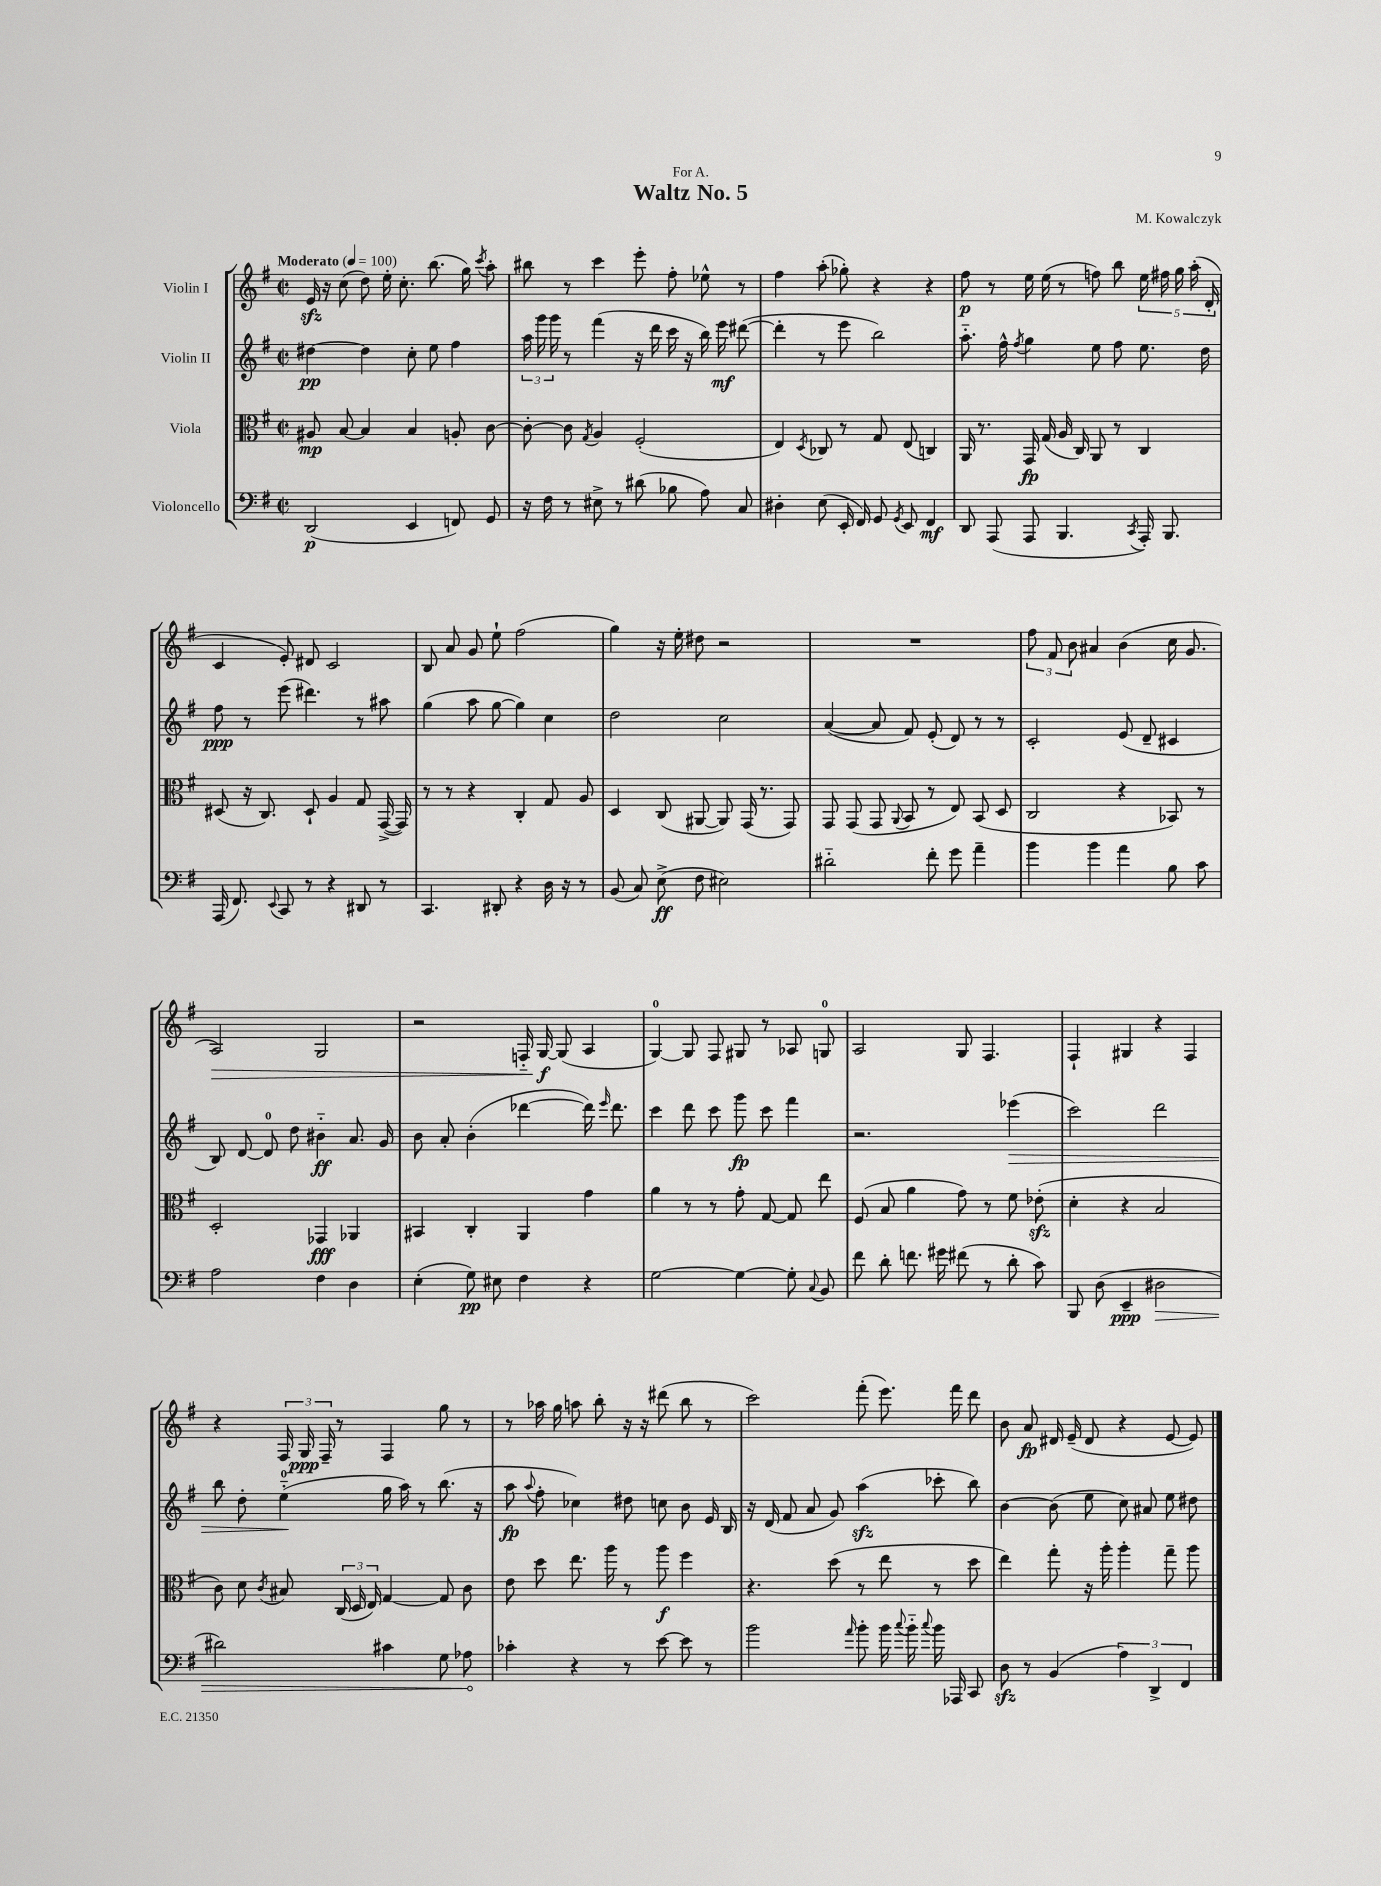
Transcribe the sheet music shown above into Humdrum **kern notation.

**kern	**dynam	**kern	**dynam	**kern	**dynam	**kern	**dynam
*part4	*part4	*part3	*part3	*part2	*part2	*part1	*part1
*staff4	*staff4	*staff3	*staff3	*staff2	*staff2	*staff1	*staff1
*I"Violoncello	*	*I"Viola	*	*I"Violin II	*	*I"Violin I	*
*clefF4	*	*clefC3	*	*clefG2	*	*clefG2	*
*k[f#]	*	*k[f#]	*	*k[f#]	*	*k[f#]	*
*M2/2	*	*M2/2	*	*M2/2	*	*M2/2	*
*met(c|)	*	*met(c|)	*	*met(c|)	*	*met(c|)	*
*MM100	*	*MM100	*	*MM100	*	*MM100	*
=1	=1	=1	=1	=1	=1	=1	=1
!	!	!	!	!	!	!LO:TX:a:B:t=Moderato	!
(2DD/	p	8A#X/	mp	[4dd#X\	pp	16ezz/	.
.	.	.	.	.	.	16r	.
.	.	[8B/	.	.	.	(8cc\	.
.	.	4B/]	.	4dd#\]	.	8dd\)	.
.	.	.	.	.	.	16ee'\	.
.	.	.	.	.	.	8.cc'\	.
4EE/	.	4B/	.	8cc'\	.	.	.
.	.	.	.	8ee\	.	(8.bb\	.
8FFn/)	.	8An'/	.	4ff#\	.	.	.
.	.	.	.	.	.	16gg\)	.
.	.	.	.	.	.	8qccc/	.
8GG/	.	[8c\	.	.	.	8aa'\	.
=2	=2	=2	=2	=2	=2	=2	=2
16r	.	8c'\_	.	24aa\	.	8bb#X\	.
.	.	.	.	24ggg\	.	.	.
16F#\	.	.	.	.	.	.	.
.	.	.	.	24ggg\	.	.	.
8r	.	8c\]	.	8r	.	8r	.
.	.	8qG/	.	.	.	.	.
8E#X^\	.	4A/	.	(4fff#\	.	4ccc\	.
8r	.	.	.	.	.	.	.
(8d#X\	.	(2F#'/	.	16r	.	8eee'\	.
.	.	.	.	16ddd\	.	.	.
8B-X\	.	.	.	16ccc\	.	8ff#'\	.
.	.	.	.	16r	.	.	.
8A\)	.	.	.	16bb\)	.	8ee-X^^\	.
.	.	.	.	16eee\	mf	.	.
8C/	.	.	.	([8ddd#X\	.	8r	.
=3	=3	=3	=3	=3	=3	=3	=3
4D#X'\	.	4E/)	.	4ddd#'\]	.	4ff#\	.
.	.	8qD/	.	.	.	.	.
(8E\	.	8C-X/	.	8r	.	(8aa'\	.
16EE'/	.	8r	.	8eee\	.	8gg-X'\)	.
16FF#/)	.	.	.	.	.	.	.
8GG/	.	8G/	.	2bb\)	.	4r	.
8qGG/	.	.	.	.	.	.	.
8EE/	.	(8E/	.	.	.	.	.
4FF#/	mf	4Cn/)	.	.	.	4r	.
=4	=4	=4	=4	=4	=4	=4	=4
8DD/	.	16AA/	.	8.aa\	.	8ff#\	p
.	.	8.r	.	.	.	.	.
(8AAA/	.	.	.	.	.	8r	.
.	.	.	.	16ff#^^\	.	.	.
.	.	.	.	8qff#/	.	.	.
8AAA/	.	16GG/	fp	4gg\	.	16ee\	.
.	.	(16G/	.	.	.	(16ee\	.
4.BBB/	.	16A/	.	.	.	8r	.
.	.	16C/)	.	.	.	.	.
.	.	8AA/	.	8ee\	.	8ffn\)	.
.	.	8r	.	8ff#\	.	8bb\	.
8qCC/	.	.	.	.	.	.	.
16AAA'/)	.	4C/	.	8.ee\	.	20ee\	.
.	.	.	.	.	.	20ff#X\	.
8.BBB/	.	.	.	.	.	.	.
.	.	.	.	.	.	20gg\	.
.	.	.	.	.	.	(20aa'\	.
.	.	.	.	16dd\	.	.	.
.	.	.	.	.	.	20d'/	.
!!LO:LB:g=z
=5	=5	=5	=5	=5	=5	=5	=5
(16AAA/	.	(8D#X/	.	8ff#\	ppp	4c/	.
8.FF#/)	.	.	.	.	.	.	.
.	.	16r	.	8r	.	.	.
.	.	8.C/)	.	.	.	.	.
8qqEE/	.	.	.	.	.	.	.
8CC/	.	.	.	(8eee\	.	8e'/)	.
8r	.	8D#`/	.	4.ddd#X\)	.	8d#X/	.
4r	.	4A/	.	.	.	2c/	.
8DD#X/	.	8G/	.	8r	.	.	.
8r	.	([16GG^/	.	8aa#X\	.	.	.
.	.	16GG/])	.	.	.	.	.
=6	=6	=6	=6	=6	=6	=6	=6
4.CC/	.	8r	.	(4gg\	.	8B/	.
.	.	8r	.	.	.	8a/	.
.	.	4r	.	8aa\	.	8g/	.
8DD#X'/	.	.	.	[8gg\	.	8ee`\	.
4r	.	4C'/	.	4gg\])	.	(2ff#\	.
16D\	.	8G/	.	4cc\	.	.	.
16r	.	.	.	.	.	.	.
8r	.	8A/	.	.	.	.	.
=7	=7	=7	=7	=7	=7	=7	=7
(8BB/	.	4D/	.	2dd\	.	4gg\)	.
8C/)	.	.	.	.	.	.	.
(8E^\	ff	(8C/	.	.	.	16r	.
.	.	.	.	.	.	16ee'\	.
8F#\	.	[8AA#X/	.	.	.	8dd#X\	.
2E#X\)	.	8AA#/])	.	2cc\	.	2r	.
.	.	(16GG/	.	.	.	.	.
.	.	8.r	.	.	.	.	.
.	.	8GG/)	.	.	.	.	.
=8	=8	=8	=8	=8	=8	=8	=8
2d#X\	.	8GG/	.	([4a/	.	1r	.
.	.	(8GG/	.	.	.	.	.
.	.	8GG/	.	8a/]	.	.	.
.	.	8qqAA/	.	.	.	.	.
.	.	8BB/	.	8f#/)	.	.	.
8f#'\	.	8r	.	(8e'/	.	.	.
8g\	.	8E/)	.	8d/)	.	.	.
4a~\	.	(8BB/	.	8r	.	.	.
.	.	8D/	.	8r	.	.	.
=9	=9	=9	=9	=9	=9	=9	=9
4b\	.	2C/	.	2c'/	.	12ff#\	.
.	.	.	.	.	.	12f#/	.
.	.	.	.	.	.	12b\	.
4b\	.	.	.	.	.	4a#X/	.
4a\	.	4r	.	(8e/	.	(4b\	.
.	.	.	.	8d~/	.	.	.
8B\	.	8BB-X/)	.	4c#X/	.	16cc\	.
.	.	.	.	.	.	8.g/	.
8c\	.	8r	.	.	.	.	.
!!LO:LB:g=z
=10	=10	=10	=10	=10	=10	=10	=10
!	!	!	!	!	!	!	!LO:HP:b
2A\	.	2D'/	.	8B/)	.	2A/)	>
.	.	.	.	[8d/	.	.	.
.	.	.	.	8d/]	.	.	.
.	.	.	.	8dd\	.	.	.
4F#\	.	4GG-X/	fff	4b#X\	ff	2G/	.
4D\	.	4AA-X/	.	8.a/	.	.	.
.	.	.	.	16g/	.	.	.
=11	=11	=11	=11	=11	=11	=11	=11
(4E'\	.	4BB#X/	.	8b\	.	2r	.
.	.	.	.	8a'/	.	.	.
8G\)	pp	4C'/	.	(4b'\	.	.	.
8E#X\	.	.	.	.	.	.	.
4F#\	.	4AA/	.	[4ddd-X\	.	16Fn/	.
.	.	.	.	.	.	[16G/	f
.	.	.	.	.	.	(8G/]	]
4r	.	4g\	.	16ddd-\])	.	4A/	.
.	.	.	.	16qqeee/	.	.	.
.	.	.	.	8.ddd-\	.	.	.
=12	=12	=12	=12	=12	=12	=12	=12
[2G\	.	4a\	.	4ccc\	.	[4G/)	.
.	.	8r	.	8ddd\	.	8G/]	.
.	.	8r	.	8ccc\	.	8F#/	.
4G\_	.	8g'\	.	8ggg\	fp	8G#X/	.
.	.	[8G/	.	8ccc\	.	8r	.
8G'\]	.	8G/]	.	4fff#\	.	8A-X/	.
8qqC/	.	.	.	.	.	.	.
8BB/	.	8ee\	.	.	.	8Gn/	.
=13	=13	=13	=13	=13	=13	=13	=13
8f#\	.	(8F#/	.	2.r	.	2A/	.
8d'\	.	8B/	.	.	.	.	.
8.fn\	.	4a\	.	.	.	.	.
16g#X\	.	.	.	.	.	.	.
(8f#X\	.	8g\)	.	.	.	8G/	.
8r	.	8r	.	.	.	4.F#/	.
!	!	!	!	!	!LO:HP:b	!	!
8d'\	.	8f#\	.	(4eee-X\	>	.	.
8c\)	.	(8e-Xzz'\	.	.	.	.	.
=14	=14	=14	=14	=14	=14	=14	=14
8BBB/	.	4d'\	.	2ccc\)	.	4F#`/	.
(8D\	.	.	.	.	.	.	.
4EE~/	ppp	4r	.	.	.	4G#X/	.
!	!LO:HP:b	!	!	!	!	!	!
2D#X\	>	2B/	.	2ddd\	.	4r	.
.	.	.	.	.	.	4F#/	.
!!LO:LB:g=z
=15	=15	=15	=15	=15	=15	=15	=15
2d#X\)	.	8c\)	.	8bb\	.	4r	.
.	.	8d\	.	8dd'\	.	.	.
.	.	8qc/	.	.	.	.	.
.	.	8B#X/	.	(4ee\	.	24F#/	.
.	.	.	.	.	.	24G/	ppp
.	.	.	.	.	.	24F#~/	.
.	.	(24C/	.	.	.	8r	.
.	.	24D/	.	.	.	.	.
.	.	24E/)	.	.	.	.	.
4c#X\	.	[4G/	.	16gg\	]	4F#/	.
.	.	.	.	16aa\)	.	.	.
.	.	.	.	8r	.	.	.
8G\	.	8G/]	.	(8.bb\	.	8gg\	.
8A-X\	.	8c\	.	.	.	8r	.
.	.	.	.	16r	.	.	.
.	]	.	.	.	.	.	.
=16	=16	=16	=16	=16	=16	=16	=16
4c-X'\	.	8e\	.	8aa\	fp	8r	.
.	.	.	.	8qqaa/	.	.	.
.	.	8dd\	.	8ff#'\	.	16aa-X\	.
.	.	.	.	.	.	16gg\	.
4r	.	8.ee\	.	4cc-X\)	.	8aan\	.
.	.	.	.	.	.	8bb'\	.
.	.	16aa\	.	.	.	.	.
8r	.	8r	.	8dd#X\	.	16r	.
.	.	.	.	.	.	16r	.
[8e\	.	8aa\	f	8ccn\	.	(8ddd#X\	.
8e\]	.	4ff#\	.	8b\	.	8bb\	.
8r	.	.	.	16e/	.	8r	.
.	.	.	.	16B/	.	.	.
=17	=17	=17	=17	=17	=17	=17	=17
2b\	.	4.r	.	16r	.	2ccc\)	.
.	.	.	.	(16d/	.	.	.
.	.	.	.	8f#/	.	.	.
.	.	.	.	8a/	.	.	.
.	.	(8dd\	.	8g/)	.	.	.
16qqa/	.	.	.	.	.	.	.
8b'\	.	8r	.	(4aazz\	.	(8fff#'\	.
16b\	.	8ee\	.	.	.	8.eee\)	.
8qqcc/	.	.	.	.	.	.	.
16b\	.	.	.	.	.	.	.
8qqcc/	.	.	.	.	.	.	.
16b\	.	8r	.	8ccc-X'\	.	.	.
16AAA-X/	.	.	.	.	.	16fff#\	.
8CC/	.	8dd\	.	8bb\)	.	8ddd\	.
=18	=18	=18	=18	=18	=18	=18	=18
8Dzz\	.	4ee\)	.	[4b\	.	8b\	.
8r	.	.	.	.	.	8a/	fp
(4BB/	.	8gg'\	.	(8b\]	.	16d#X/	.
.	.	.	.	.	.	(16e~/	.
.	.	16r	.	8ee\	.	8d#/	.
.	.	16aa'\	.	.	.	.	.
6A\)	.	4aa'\	.	8cc\)	.	4r	.
.	.	.	.	8a#X/	.	.	.
6DD^/	.	.	.	.	.	.	.
.	.	8gg~\	.	8ee\	.	[8e/	.
6FF#/	.	.	.	.	.	.	.
.	.	8aa\	.	8dd#X\	.	8e/])	.
==	==	==	==	==	==	==	==
*-	*-	*-	*-	*-	*-	*-	*-
